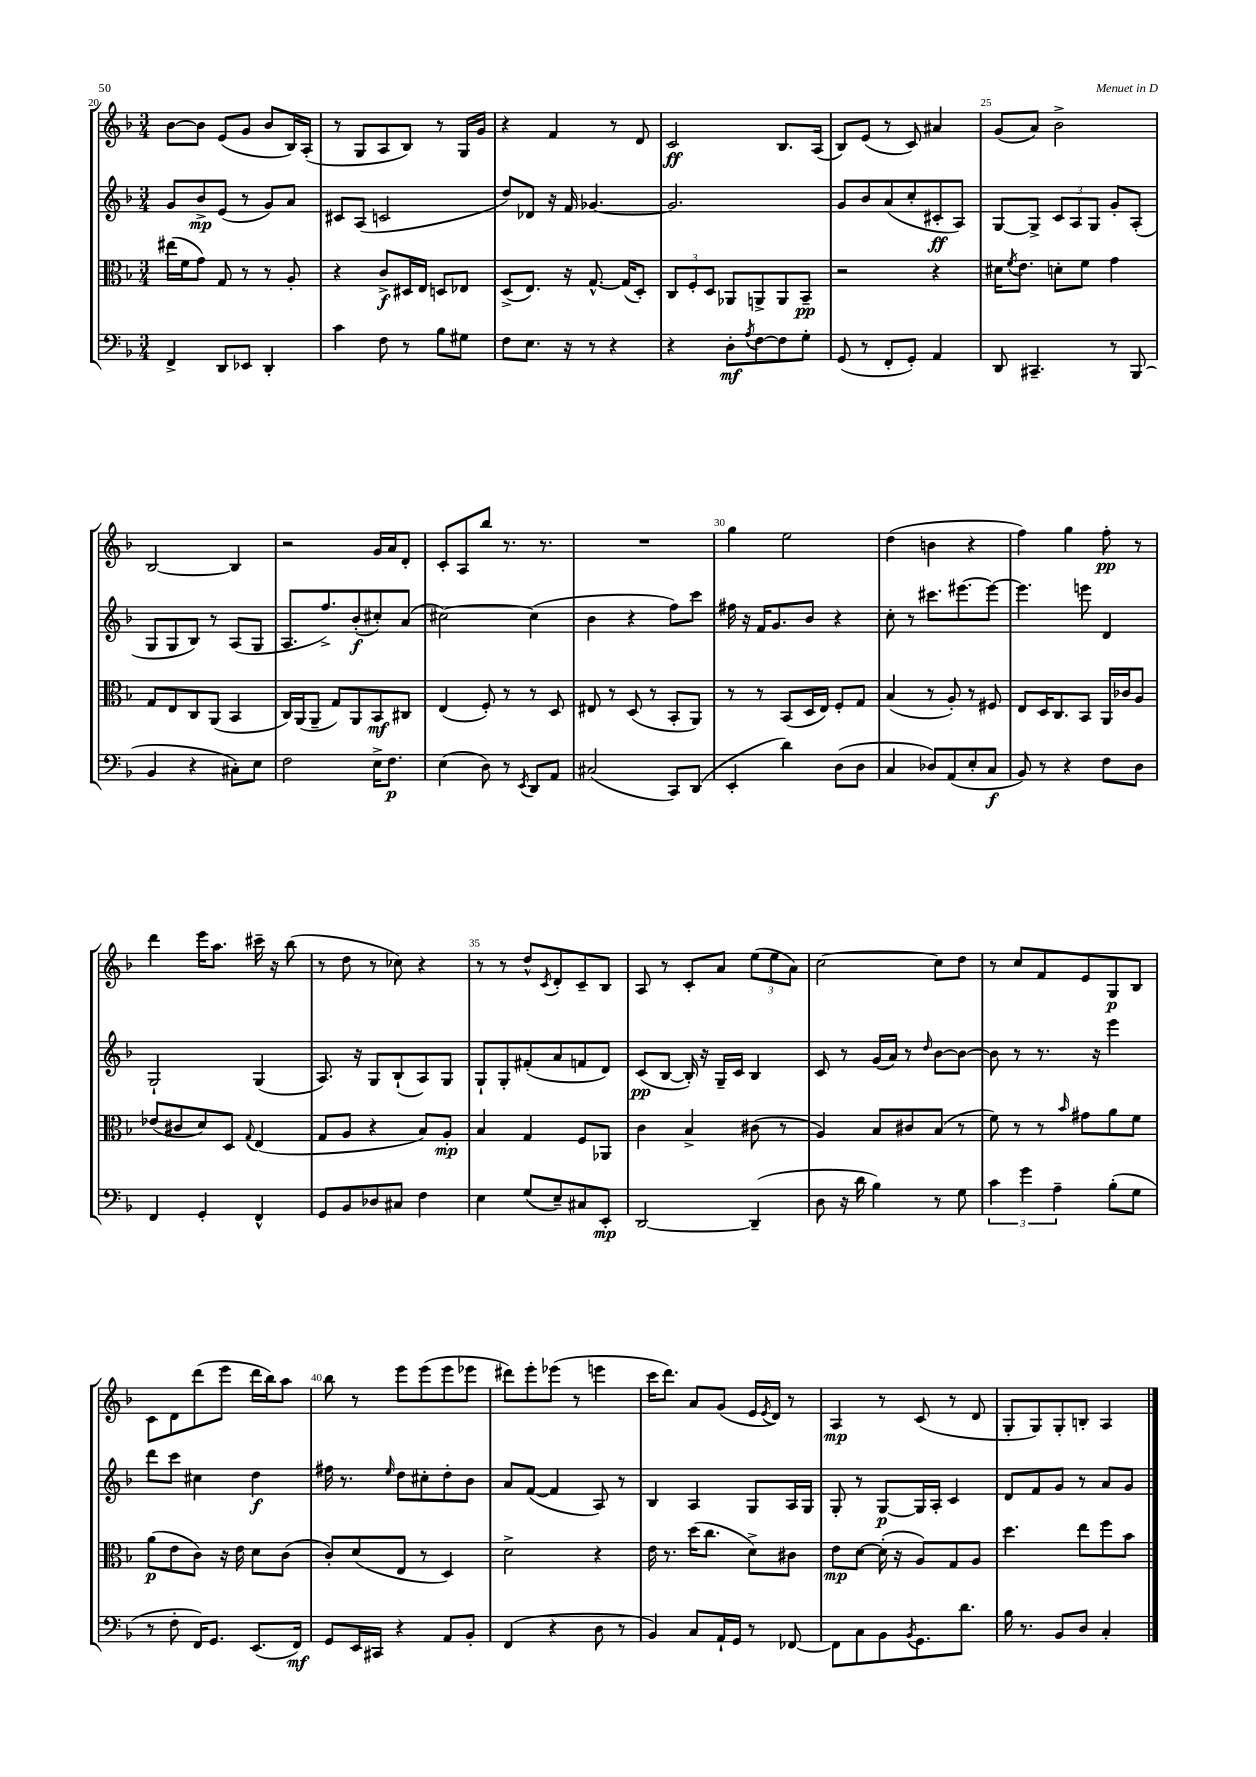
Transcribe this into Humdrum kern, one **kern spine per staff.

**kern	**kern	**kern	**kern
*staff4	*staff3	*staff2	*staff1
*clefF4	*clefC3	*clefG2	*clefG2
*k[b-]	*k[b-]	*k[b-]	*k[b-]
*M3/4	*M3/4	*M3/4	*M3/4
4FF^	(16ee#	8g	[8b-
.	16f	.	.
.	8g)	8b-^	8b-]
8DD	8G	(8e	(8e
8EE-	8r	8r	8g
4DD'	8r	8g)	8b-
.	8A'	8a	16B-)
.	.	.	(16A'
=	=	=	=
4c	4r	8c#	8r
.	.	(8A	8G
8F	8c^	2c	8A
8r	16D#	.	8B-)
.	16E	.	.
8B-	8D	.	8r
8G#	8E-	.	16G
.	.	.	16g
=	=	=	=
8F	(8D^	8dd)	4r
8.E	8.E)	8d-	.
.	.	16r	4f
16r	16r	16f	.
8r	[8.G^^	[4.g-	.
4r	.	.	8r
.	(16G]	.	.
.	8D')	.	8d
=	=	=	=
4r	12C	2.g-]	2c
.	12F'	.	.
.	12D	.	.
8D'	8AA-	.	.
8qA	.	.	.
[8F	8AA^	.	.
8F]	8AA	.	8.B-
8G'	8BB-~	.	.
.	.	.	(16A
=	=	=	=
(8GG	2r	8g	8B-)
8r	.	8b-	(8e
8FF'	.	(8a	8r
8GG')	.	8cc'	8c)
4AA	4r	8c#'	4a#
.	.	8A)	.
=	=	=	=
8DD	16d#	[8G	(8g
.	8qf	.	.
.	8.e	.	.
4.CC#~	.	8G^]	8a)
.	8d'	12c	2b-^
.	.	12A	.
.	8f	.	.
.	.	12G	.
8r	4g	8g'	.
(8BBB-	.	(8A'	.
=	=	=	=
4BB-	8G	8G	[2B-
.	8E	8G	.
4r	8C	8B-)	.
.	(8AA	8r	.
8C#')	4BB-	(8A	4B-]
8E	.	8G	.
=	=	=	=
2F	16C)	8.A	2r
.	(16AA	.	.
.	8AA~	.	.
.	.	8.ff^)	.
.	8G)	.	.
.	8AA	(8b-'	.
16E^	8BB-	8cc#')	16g
8.F	.	.	16a
.	8C#	(8a	8d'
=	=	=	=
(4E	(4E	[2cc#)	8c'
.	.	.	8A
8D)	8F')	.	8bb-
8r	8r	.	8.r
8qEE	.	.	.
8DD	8r	(4cc#]	.
.	.	.	8.r
8AA	8D	.	.
=	=	=	=
(2C#	8E#	4b-	2.r
.	8r	.	.
.	(8D	4r	.
.	8r	.	.
8CC)	8BB-'	8ff)	.
(8DD	8AA)	8ccc	.
=	=	=	=
4EE'	8r	16ff#	4gg
.	.	16r	.
.	8r	16f	.
.	.	8.g	.
4d)	(8BB-	.	2ee
.	16D	8b-	.
.	16E)	.	.
(8D	8F'	4r	.
8D	8G	.	.
=	=	=	=
4C	(4B-	8cc'	(4dd
.	.	8r	.
8D-)	8r	8.ccc#	4b
(8AA	8A')	.	.
.	.	[8.eee#	.
8E'	8r	.	4r
8C	8F#	8eee#_	.
=	=	=	=
8BB-)	8E	4.eee#]	4ff)
8r	16D	.	.
.	8.C	.	.
4r	.	.	4gg
.	8BB-	8eee	.
8F	16AA	4d	8ff'
.	16c-	.	.
8D	8A	.	8r
=	=	=	=
4FF	(8e-	2G`	4ddd
.	8c#	.	.
4GG'	8d)	.	16eee
.	.	.	8.aa
.	8D	.	.
.	8qqG	.	.
4FF^^	(4E	(4G	16ccc#~
.	.	.	16r
.	.	.	(8bb-
=	=	=	=
8GG	8G	8.A)	8r
8BB-	8A	.	8dd
.	.	16r	.
8D-	4r	8G	8r
8C#	.	(8B-`	8cc-)
4F	8B-)	8A)	4r
.	8A'	8G	.
=	=	=	=
4E	4B-	8G`	8r
.	.	8G'	8r
(8G	4G	(8f#'	8dd^^
.	.	.	8qc
8E~)	.	8a	8d'
8C#	8F	8f	8c~
8EE'	8AA-	8d)	8B-
=	=	=	=
[2DD	4c	(8c	8A
.	.	[8B-	8r
.	4B-^	16B-'])	8c'
.	.	16r	.
.	.	16G~	8a
.	.	16c	.
(4DD~]	(8c#	4B-	(12ee
.	.	.	12ee
.	8r	.	.
.	.	.	12a)
=	=	=	=
8D	4A)	8c	[2cc
16r	.	8r	.
16d	.	.	.
4B-)	8B-	(16g	.
.	.	16a)	.
.	8c#	8r	.
.	.	16qqdd	.
8r	(8B-	[8b-	8cc]
8G	8r	8b-_	8dd
=	=	=	=
6c	8f)	8b-]	8r
.	8r	8r	8cc
6g	.	.	.
.	8r	8.r	8f
6A~	.	.	.
.	16qqb-	.	.
.	8g#	.	8e
.	.	16r	.
(8B-'	8a	4eee	8G
8G	8f	.	8B-
=	=	=	=
8r	(8a	8ddd	8c
8F'	8e	8ccc	8d
16FF)	8c)	4cc#	(8ddd
8.GG	.	.	.
.	16r	.	8eee
.	16e	.	.
(8.EE	8d	4dd	16ddd
.	.	.	16bb-)
.	(8c	.	8aa
16FF)	.	.	.
=	=	=	=
8GG	8c')	16ff#	8bb-
.	.	8.r	.
16EE	(8d	.	8r
16CC#	.	.	.
.	.	16qqee	.
4r	8E	8dd	8eee
.	8r	8cc#'	(8eee
8AA	4D)	8dd'	8eee
8BB-'	.	8b-	8eee-
=	=	=	=
(4FF	2d^	8a	8ddd#)
.	.	([8f	8eee'
4r	.	4f]	(8eee-
.	.	.	8r
8D	4r	8A)	4eee
8r	.	8r	.
=	=	=	=
4BB-)	16e	4B-	16ccc
.	8.r	.	8.ddd)
8C	(16dd	4A	8a
.	8.cc	.	.
16AA`	.	.	(8g
16GG	.	.	.
8r	8d^)	8G	16e
.	.	.	8qe
.	.	.	16d)
[8FF-	8c#	16A	8r
.	.	16G	.
=	=	=	=
8FF-]	8e	8G'	4A
8C	[8d	8r	.
8BB-	(16d']	[8G	8r
.	16r	.	.
8qBB-	.	.	.
8.GG	8A)	16G]	(8c
.	.	16A'	.
.	8G	4c	8r
8.d	.	.	.
.	8A	.	8d
=	=	=	=
16B-	4.dd	8d	8G'
8.r	.	.	.
.	.	8f	8G)
8BB-	.	8g	8G'
8D	8ee	8r	8B'
4C'	8ff	8a	4A
.	8b-	8g	.
==	==	==	==
*-	*-	*-	*-
